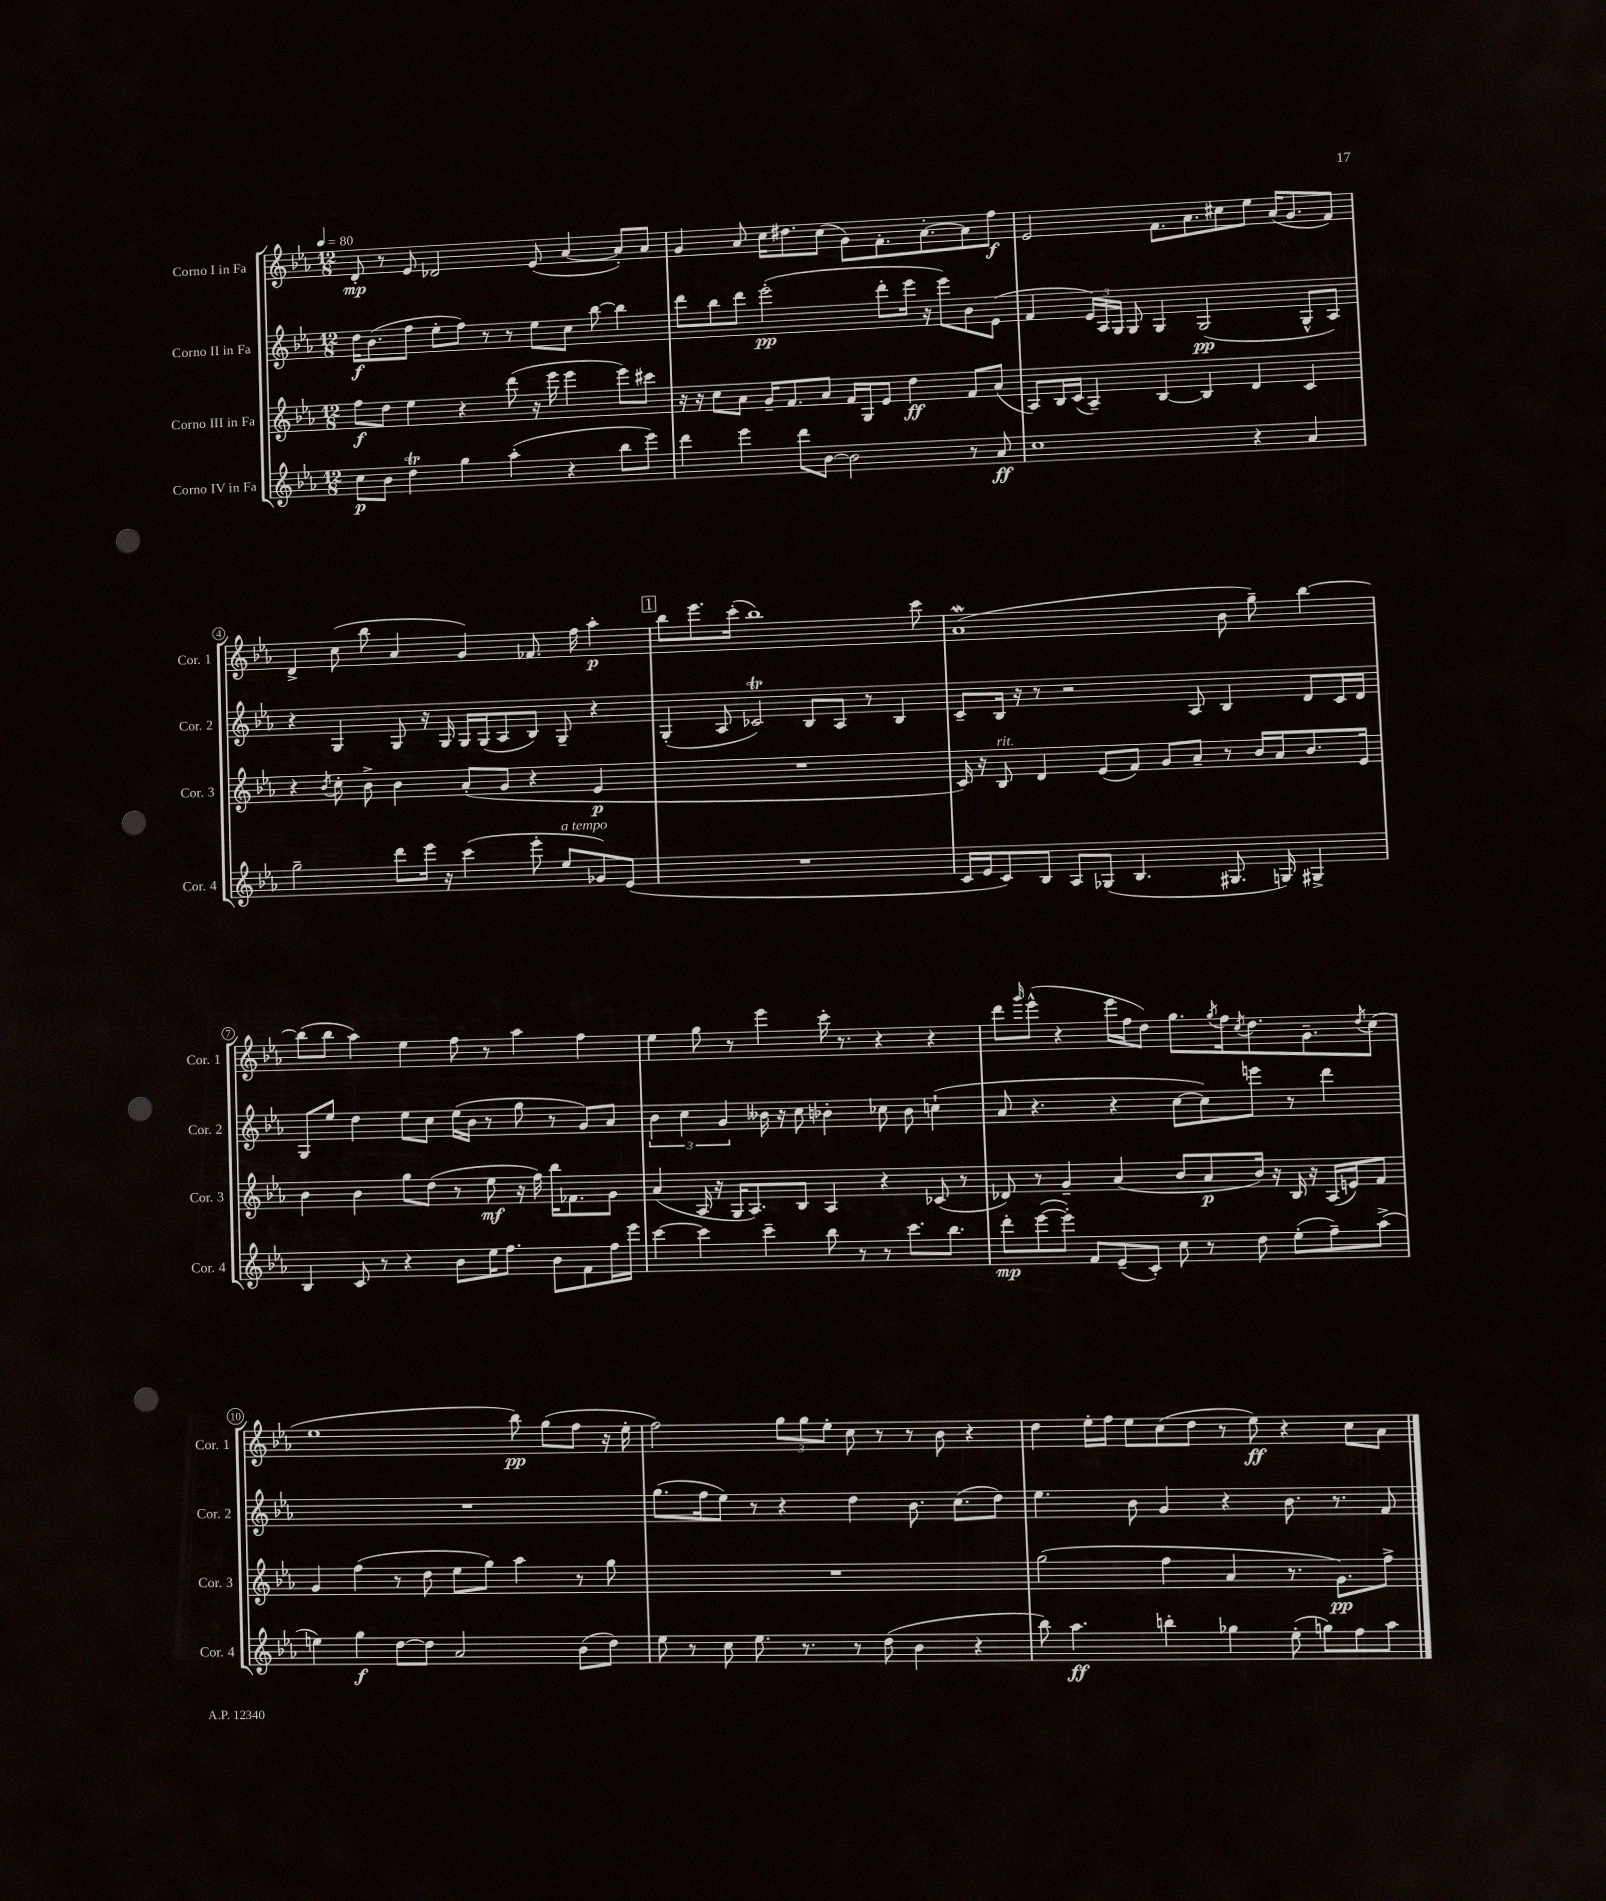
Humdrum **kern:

**kern	**dynam	**kern	**dynam	**kern	**dynam	**kern	**dynam
*part4	*part4	*part3	*part3	*part2	*part2	*part1	*part1
*staff4	*staff4	*staff3	*staff3	*staff2	*staff2	*staff1	*staff1
*I"Corno IV in Fa	*	*I"Corno III in Fa	*	*I"Corno II in Fa	*	*I"Corno I in Fa	*
*I'Cor. 4	*	*I'Cor. 3	*	*I'Cor. 2	*	*I'Cor. 1	*
*clefG2	*	*clefG2	*	*clefG2	*	*clefG2	*
*k[b-e-a-]	*	*k[b-e-a-]	*	*k[b-e-a-]	*	*k[b-e-a-]	*
*M12/8	*	*M12/8	*	*M12/8	*	*M12/8	*
*MM80	*	*MM80	*	*MM80	*	*MM80	*
=1	=1	=1	=1	=1	=1	=1	=1
8cc\L	p	8ff\L	f	16dd\KL	f	8d'/	mp
.	.	.	.	(8.b-\	.	.	.
8b-\J	.	8dd\J	.	.	.	8r	.
4ddt\	.	4ee-\	.	8ff\J	.	8e-/	.
.	.	.	.	8ee-'\L	.	2d-X/	.
4gg\	.	4r	.	8ff\J)	.	.	.
.	.	.	.	8r	.	.	.
(4aa-'\	.	(8ddd\	.	8r	.	.	.
.	.	16r	.	8ee-\L	.	(8e-/	.
.	.	16eee-\	.	.	.	.	.
4r	.	4eee-\	.	8cc\J	.	[4a-/	.
.	.	.	.	[8bb-\	.	.	.
8bb-\L	.	8eee-\L)	.	4bb-\]	.	8a-'/L])	.
8eee-\J)	.	8ccc#X\J	.	.	.	8a-/J	.
=2	=2	=2	=2	=2	=2	=2	=2
4ddd\	.	16r	.	8ddd\L	.	4g/	.
.	.	16r	.	.	.	.	.
.	.	8cc\L	.	8bb-\	.	.	.
4eee-\	.	8a-\J	.	8ddd\J	.	8a-/	.
.	.	16g~/KL	.	(2eee-'\	pp	16cc\KL	.
.	.	8.f/	.	.	.	8.dd#X\	.
8ddd\L	.	.	.	.	.	.	.
[8b-\J	.	8a-/J	.	.	.	(8cc\J	.
2b-\]	.	16f/LL	.	.	.	8g\L)	.
.	.	16G/J	.	.	.	.	.
.	.	8e-/J	.	8ddd'\L	.	8.f'\	.
.	.	4dd\	ff	16eee-\Jk	.	.	.
.	.	.	.	16r	.	[8.a-'\	.
.	.	.	.	8eee-\L)	.	.	.
8r	.	8f/L	.	8b-\	.	8a-\]	.
8a-/	ff	(8a-/J	.	(8e-\J	.	8ff\J	f
=3	=3	=3	=3	=3	=3	=3	=3
1cc	.	8A-/L)	.	4f/	.	2e-/	.
.	.	16B-/L	.	.	.	.	.
.	.	(16c/JJ	.	.	.	.	.
.	.	4A-~/)	.	24e-/LL)	.	.	.
.	.	.	.	24A-/	.	.	.
.	.	.	.	24G/JJ	.	.	.
.	.	.	.	8G/	.	.	.
.	.	[4B-/	.	4G/	.	8.f\L	.
.	.	.	.	.	.	8.a-\	.
.	.	4B-/]	.	(2G/	pp	.	.
.	.	.	.	.	.	8cc#X\	.
4r	.	4d/	.	.	.	8ee-\J	.
.	.	.	.	.	.	(16a-/KL	.
.	.	.	.	.	.	8.g/	.
4a-/	.	4c/	.	8G^^/L	.	.	.
.	.	.	.	8A-/J)	.	8f/J)	.
!!LO:LB:g=z
=4	=4	=4	=4	=4	=4	=4	=4
2gg~\	.	4r	.	4r	.	4d^/	.
.	.	8qb-/	.	.	.	.	.
.	.	8cc'\	.	4G/	.	(8cc\	.
.	.	8b-^\	.	.	.	8bb-\	.
8ddd\L	.	4b-\	.	8G/	.	4a-/	.
16eee-\Jk	.	.	.	16r	.	.	.
16r	.	.	.	16G/	.	.	.
(4ccc\	.	(8a-'/L	.	16G/LL	.	4g/)	.
.	.	.	.	(16G/J	.	.	.
.	.	8g/J	.	8A-/	.	.	.
8eee-'\	.	4r	.	8B-/J)	.	8.f-X/	.
!LO:TX:a:i:t=a tempo	!	!	!	!	!	!	!
8ee-/L	.	.	.	8G~/	.	.	.
.	.	.	.	.	.	16ff\	.
8g-X/)	.	4e-/	p	4r	.	4aa-'\	p
(8e-/J	.	.	.	.	.	.	.
!!LO:REH:place=s1:t=1
=5	=5	=5	=5	=5	=5	=5	=5
1.r	.	1.r	.	(4G'/	.	8bb-\L	.
.	.	.	.	.	.	8.eee-\	.
.	.	.	.	8A-/	.	.	.
.	.	.	.	.	.	(16ccc'\Jk	.
.	.	.	.	2c-XT/)	.	1bb-)	.
.	.	.	.	8B-/L	.	.	.
.	.	.	.	8A-/J	.	.	.
.	.	.	.	8r	.	.	.
.	.	.	.	4B-/	.	.	.
.	.	.	.	.	.	8ccc\	.
=6	=6	=6	=6	=6	=6	=6	=6
16c/LL	.	16c/)	.	8c~/L	.	(1a-w	.
16e-/J	.	16r	.	.	.	.	.
!	!	!LO:TX:a:i:t=rit.	!	!	!	!	!
8c/)	.	8B-/	.	16B-/Jk	.	.	.
.	.	.	.	16r	.	.	.
8B-/J	.	4d/	.	8r	.	.	.
8A-/L	.	.	.	2r	.	.	.
(8G-X/J	.	(8e-/L	.	.	.	.	.
4.B-/	.	8f/J)	.	.	.	.	.
.	.	8g/L	.	.	.	.	.
.	.	8a-~/J	.	8A-/	.	.	.
8.G#X/	.	8r	.	4B-/	.	8b-\	.
.	.	16b-/LL	.	.	.	8gg~\)	.
16Gn/)	.	16a-/J	.	.	.	.	.
4G#X^/	.	8.b-/	.	8d/L	.	[4bb-\	.
.	.	.	.	16c/L	.	.	.
.	.	16e-/Jk	.	16d/JJ	.	.	.
!!LO:LB:g=z
=7	=7	=7	=7	=7	=7	=7	=7
4B-/	.	4b-\	.	8G/L	.	(8bb-\L]	.
.	.	.	.	8ee-/J	.	8bb-\J	.
8c/	.	4b-\	.	4dd\	.	4aa-\)	.
8r	.	.	.	.	.	.	.
4r	.	8gg\L	.	8ee-\L	.	4ee-\	.
.	.	(8dd\J	.	8cc\J	.	.	.
8b-\L	.	8r	.	(16ee-\LL	.	8ff\	.
.	.	.	.	16b-\JJ	.	.	.
16ee-\K	.	8ee-\	mf	8r	.	8r	.
8.ff\J	.	.	.	.	.	.	.
.	.	16r	.	8gg\	.	4aa-\	.
.	.	16ff\)	.	.	.	.	.
8b-\L	.	16bb-\KL	.	8r	.	.	.
.	.	8.f-X\	.	.	.	.	.
8f\	.	.	.	8g/L)	.	4ff\	.
16ff\L	.	8g\J	.	8a-/J	.	.	.
16eee-\JJ	.	.	.	.	.	.	.
=8	=8	=8	=8	=8	=8	=8	=8
[4ccc\	.	(4a-/	.	6b-\	.	4ee-\	.
.	.	.	.	6cc\	.	.	.
4ccc\]	.	16A-/	.	.	.	8gg\	.
.	.	16r	.	.	.	.	.
.	.	.	.	6g/	.	.	.
.	.	16G/KL	.	.	.	8r	.
.	.	8.A-/)	.	.	.	.	.
4ccc~\	.	.	.	16b--X\	.	4eee-\	.
.	.	.	.	16r	.	.	.
.	.	8B-/J	.	8cc\	.	.	.
8bb-\	.	4A-/	.	4b-X'\	.	16ccc'\	.
.	.	.	.	.	.	8.r	.
8r	.	.	.	.	.	.	.
8r	.	4r	.	8cc-X\	.	4r	.
8.ccc\L	.	.	.	8b-\	.	.	.
.	.	(8c-X/	.	(4ccn`\	.	4r	.
8.bb-\J	.	.	.	.	.	.	.
.	.	8r	.	.	.	.	.
=9	=9	=9	=9	=9	=9	=9	=9
8ddd'\L	mp	8d-X/)	.	8a-/	.	8ddd\L	.
.	.	.	.	.	.	16qqggg/	.
([8eee-\	.	8r	.	4.r	.	(8eee-^^\J	.
8eee-'\J])	.	4g~/	.	.	.	4r	.
8f/L	.	.	.	.	.	.	.
(8e-~/	.	(4a-/	.	4r	.	16eee-\LL	.
.	.	.	.	.	.	16ff\J	.
8c'/J)	.	.	.	.	.	8dd\J)	.
8cc\	.	8b-/L	.	[8cc\L	.	8.gg\L	.
8r	.	8a-/	p	8cc\])	.	.	.
.	.	.	.	.	.	8qgg/	.
.	.	.	.	.	.	16ff\k	.
.	.	.	.	.	.	8qcc/	.
8dd\	.	16b-/Jk)	.	8eeen\J	.	8.dd\	.
.	.	16r	.	.	.	.	.
(8ee-'\L	.	16B-/	.	8r	.	.	.
.	.	16r	.	.	.	8.g~\	.
8ff~\)	.	(16A-/LL	.	4ddd\	.	.	.
.	.	16en/J)	.	.	.	.	.
.	.	.	.	.	.	8qdd/	.
(8aa-^\J	.	8f/J	.	.	.	(8cc\J	.
!!LO:LB:g=z
=10	=10	=10	=10	=10	=10	=10	=10
4een\)	.	4g/	.	1.r	.	1ee-	.
4gg\	f	(4ff\	.	.	.	.	.
[8dd\L	.	8r	.	.	.	.	.
8dd\J]	.	8dd\	.	.	.	.	.
2a-/	.	8ee-\L	.	.	.	.	.
.	.	8gg\J)	.	.	.	.	.
.	.	4aa-\	.	.	.	8bb-\)	pp
.	.	.	.	.	.	(8gg\L	.
(8b-\L	.	8r	.	.	.	8ff\J	.
8dd\J)	.	8gg\	.	.	.	16r	.
.	.	.	.	.	.	16ee-'\	.
=11	=11	=11	=11	=11	=11	=11	=11
8ee-\	.	1.r	.	(8.gg\L	.	2ff\)	.
8r	.	.	.	.	.	.	.
.	.	.	.	16ff\k	.	.	.
8cc\	.	.	.	8ee-\J)	.	.	.
8.ee-\	.	.	.	8r	.	.	.
.	.	.	.	4r	.	12gg\L	.
8.r	.	.	.	.	.	.	.
.	.	.	.	.	.	12gg\	.
.	.	.	.	.	.	12ee-'\J	.
8r	.	.	.	4dd\	.	8cc\	.
(8dd\	.	.	.	.	.	8r	.
4b-\	.	.	.	8.b-\	.	8r	.
.	.	.	.	.	.	8b-\	.
.	.	.	.	(8.cc\L	.	.	.
4r	.	.	.	.	.	4r	.
.	.	.	.	8dd\J)	.	.	.
=12	=12	=12	=12	=12	=12	=12	=12
8bb-\)	.	(2gg\	.	4.ee-\	.	4dd\	.
4.aa-\	ff	.	.	.	.	.	.
.	.	.	.	.	.	16ee-'\LL	.
.	.	.	.	.	.	16ff\JJ	.
.	.	.	.	8b-\	.	8ee-\L	.
4bbn'\	.	4ff\	.	4g/	.	(8cc\	.
.	.	.	.	.	.	8dd\J	.
4gg-X\	.	4a-/	.	4r	.	8r	.
.	.	.	.	.	.	8ee-\)	ff
(8ee-'\	.	8.r	.	8.b-\	.	4r	.
8ggn\L)	.	.	.	.	.	.	.
.	.	8.g\L)	pp	8.r	.	.	.
8ff\	.	.	.	.	.	8cc\L	.
8aa-\J	.	8ff^\J	.	8f/	.	8a-\J	.
==	==	==	==	==	==	==	==
*-	*-	*-	*-	*-	*-	*-	*-
